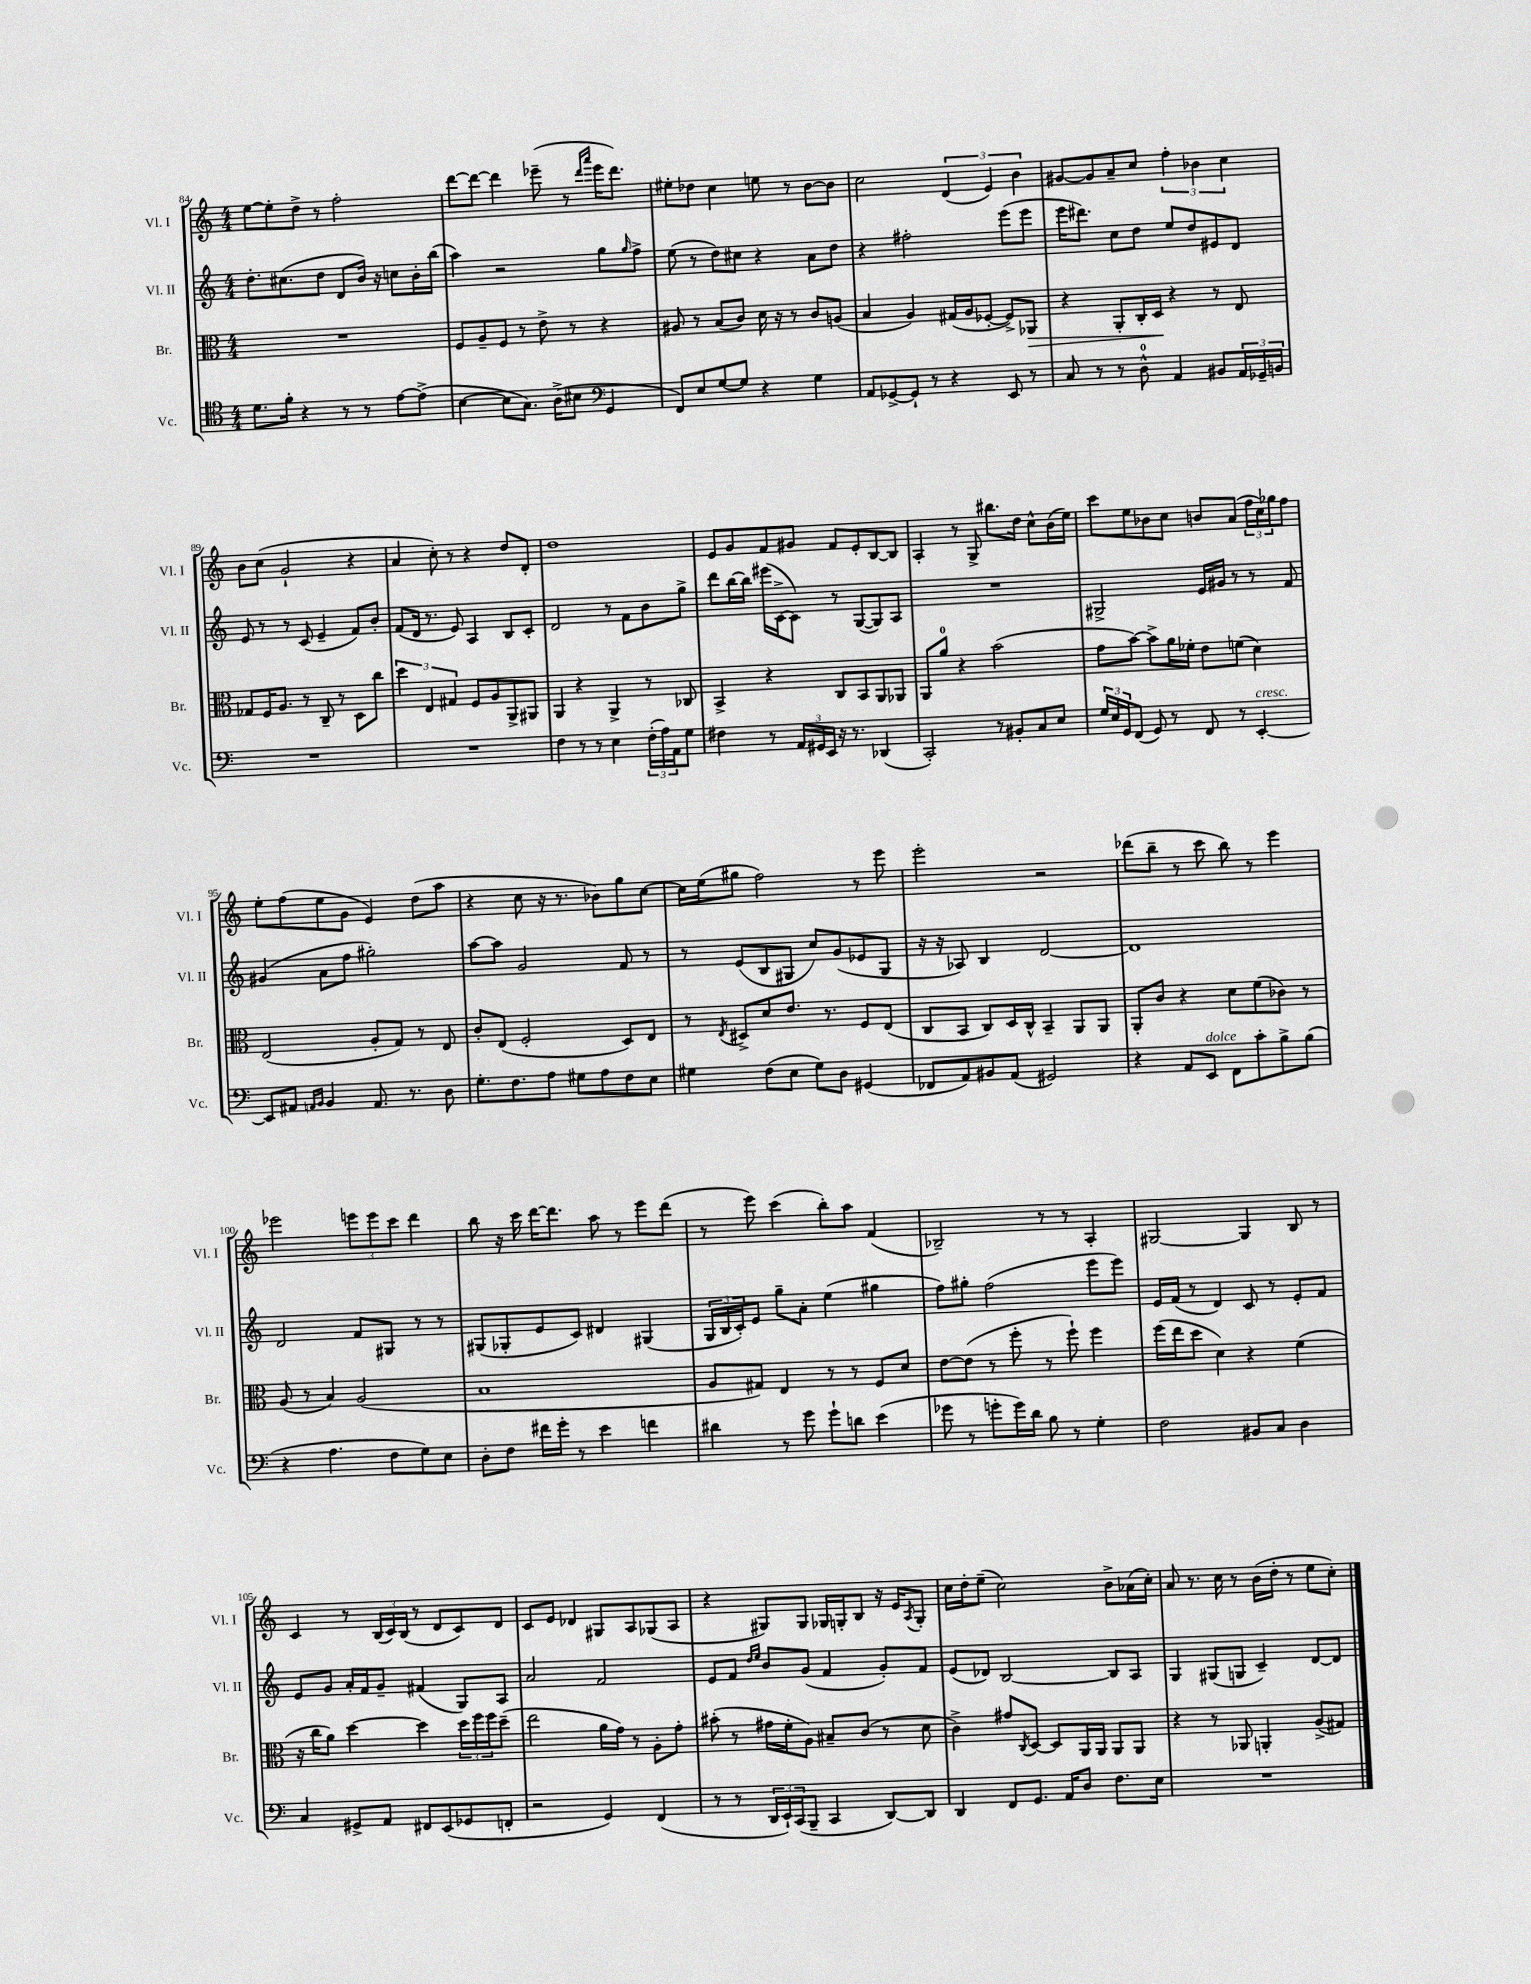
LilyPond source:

<<
\new StaffGroup <<
\new Staff = "s0" \with { instrumentName = "Vl. I" shortInstrumentName = "Vl. I" } {
    \clef treble \key c \major \numericTimeSignature \time 4/4
    e''8~ e''8-. d''8-> r8 f''2-. |
    d'''8~ d'''8~ d'''4 ees'''8--( r8 \grace { d'''16 a'''16 } ees'''16 d'''8.) |
    eis''8-. des''8 c''4 e''8 r8 b'8~ b'8 |
    c''2 \tuplet 3/2 { d'4( e'4) b'4 } |
    gis'8~ gis'8 a'8-- c''8 \tuplet 3/2 { f''4-. bes'4 c''4 } |
    b'8 c''8( g'2-! r4 |
    a'4 c''8-.) r8 r4 d''8 d'8-. |
    d''1 |
    e'8 g'8 f'8 gis'8 f'8 e'8-. b8~ b8 |
    a4-. r8 g8-> bis''8. d''16 c''8-^ b'16( e''16) |
    c'''8 e''8 bes'8 c''8 b'8 a'8( \tuplet 3/2 { f''16 c''16) ges''16 } f''8 |
    e''8-. f''8( e''8 g'8 e'4) d''8( a''8 |
    r4 c''8 r16 r8. bes'8) g''8 c''8~ |
    c''16 e''16( gis''8 f''2) r8 e'''8 |
    e'''2-. r2 |
    des'''8( b''8-- r8 c'''8 b''8) r8 e'''4 |
    ees'''2 \tuplet 3/2 { e'''8 e'''8 c'''8 } d'''4 |
    b''8 r16 c'''16 d'''16~ d'''8. a''8 r8 e'''8 d'''8( |
    r8 e'''8) c'''4( b''8-.) a''8 f'4( |
    bes2--) r8 r8 a4-. |
    gis2~ gis4 b8 r8 |
    c'4 r8 \tuplet 3/2 { b16( c'16) b16( } r8 d'8 c'8) d'8 |
    c'8 e'8 des'4 gis8 a8 ges8( a8 |
    r4 gis8) gis8 ges16 g16-. b8 r16 e'16 \acciaccatura { a8 } g8-. |
    c''16 d''16-. e''8--( c''2) b'8-> aes'16( c''16-.) |
    a'8 r8. c''16 r8 b'16( d''16-. r8 e''8 c''8-.) \bar "|." |
}
\new Staff = "s1" \with { instrumentName = "Vl. II" shortInstrumentName = "Vl. II" } {
    \clef treble \key c \major \numericTimeSignature \time 4/4
    d''8.-. cis''8.( d''8 d'8 b'16) r16 c''8 b'16-. b''16( |
    a''4) r2 g''8 \grace { g''16 } f''8-> |
    e''8( r8 d''8) cis''8 r4 a'8 d''8 |
    r4 fis''2-. e'''8( e'''8 |
    e'''16 dis'''8.) c''8 d''8 e''8 d''8 eis'8 d'8 |
    e'8 r8 r8 c'8( e'4-- f'8) b'8-. |
    f'8( d'16 r8. e'8) a4 b8 c'8-. |
    d'2 r8 f'8 b'8 g''8-> |
    d'''8 b''16~ b''16 eis'''16( c'16~-> c'8) r8 g8~( g8) a8 |
    R1 |
    gis2-> e'16 gis'16 r8 r8 f'8 |
    gis'4( a'8 f''8 gis''2-.) |
    a''8~ a''8 g'2 f'8 r8 |
    r8 e'8( b8 gis8 c''8) g'8( ees'8 gis8 |
    r16 r16 aes8) b4 d'2~ |
    d'1 |
    d'2 f'8 gis8 r8 r8 |
    gis8( ges8-. e'8 c'8) dis'4 gis4( |
    \tuplet 3/2 { g16 b16 c'16-.) } e'8 g''8-- a'8-. e''4( gis''4 |
    f''8) gis''8-. f''2( e'''8 e'''8) |
    e'16 f'16( r8 d'4) c'8 r8 e'8-. f'8 |
    e'8 g'8 a'16-. f'16 g'8-- fis'4( g8) a8 |
    a'2 f'2 |
    e'8 f'8 \grace { d''16 e''16 } b'8 g'8( f'4 g'8-.) f'8 |
    e'8( des'8) b2~ b8 a8 |
    g4 gis8( g8 c'4--) d'8~ d'8 \bar "|." |
}
\new Staff = "s2" \with { instrumentName = "Br." shortInstrumentName = "Br." } {
    \clef alto \key c \major \numericTimeSignature \time 4/4
    R1 |
    f8 a8-- f8 r8 e'8-> r8 r4 |
    ais8 r8 b8( c'8) d'16 r16 r8 c'8 a8( |
    b4 a4) gis16( a16 fes8~-. fes8->) aes,8\> |
    r4 a,8-. c16-. d16\! r4 r8 e8 |
    ges8 f16 a8. r8 c8-- r8 d8 c''8 |
    \tuplet 3/2 { d''4 e4 gis4 } f8 a8 a,8-> ais,8 |
    a,4 r4 a,4-> r8 ces8 |
    b,4-> r4 c8 b,8 a,8 aes,8 |
    a,8 a'8-0 r4 b'2( |
    g'8 b'8~) b'8-> a'16 fes'16-. e'8 f'8( d'4) |
    e2( a8-. g8) r8 e8 |
    c'8-. e8( f2-. d8) e8 |
    r8 \acciaccatura { e8 } dis8-> d'8 e'8. r8. f8 e8( |
    c8 b,8 c8) d16 c16-^ b,4-- a,8 a,8 |
    a,8-. c'8 r4 d'8 f'8( ces'8) r8 |
    a8( r8 b4) a2( |
    b1 |
    a8 gis8) e4 r8 r8 f8 d'8 |
    e'8~ e'8( r8 f''8-. r8 f''8-!) f''4 |
    f''16( e''16 d''8 d'4) r4 f'4( |
    r16 c''16 a'8) d''4~ d''4 \tuplet 3/2 { d''16 f''16 f''16 } d''8--( |
    e''2 a'16 g'16) r8 a8-. g'8-. |
    bis'8-.( r8 gis'16 f'16-. a8) bis8-- c'8( r8 d'8 |
    c'4->) gis'8 \acciaccatura { c8 } d8~ d8 a,16 a,16 a,8 a,8 |
    r4 r8 aes,8 a,4-. a8->( gis8) \bar "|." |
}
\new Staff = "s3" \with { instrumentName = "Vc." shortInstrumentName = "Vc." } {
    \clef tenor \key c \major \numericTimeSignature \time 4/4
    d'8. f'16-. r4 r8 r8 e'8~ e'8->( |
    b4~ b8 g8.) a16->( bis8 \clef bass g,4 |
    f,8) e8 g8~ g8 r4 g4 |
    a,8 ges,8~-> ges,8-! r8 r4 e,8 r8 |
    c8 r8 r8 d8-0-^ a,4 bis,8 \tuplet 3/2 { a,16 ges,16-- b,16 } |
    R1 |
    R1 |
    f4 r8 r8 e4 \tuplet 3/2 { f16-.( a16) a,16 } g8 |
    fis4 r8 \tuplet 3/2 { a,16 gis,16 e,16 } r16 r8. des,4( |
    c,2-.) r8 bis,8-. c8 e8 |
    \tuplet 3/2 { g16 e16 g,16 } f,8( g,8) r8 f,8 r8 e,4~-.^\markup { \italic "cresc." } |
    e,8 ais,8 \grace { a,16 b,16 } b,4 a,8. r8. d8 |
    g8.-. f8. a8 gis8 a8 f8 e8 |
    gis4 f8( e8 gis8) d8 gis,4( |
    fes,8 a,8) bis,8 a,8( gis,2) |
    r4 a,8 e,8^\markup { \italic "dolce" } f,8 c'8-. b8-> b8( |
    r4 a4. f8 g8) e8 |
    d8-. f8 fis'16 g'16-. r8 e'4 f'4 |
    dis'4 r8 g'8 g'8-! d'8 e'4( |
    ges'8 r8 g'8-. g'16) d'16 b8 r8 g4-. |
    f2 bis,8 c8 d4 |
    c4 gis,8-> a,8 fis,8 e,8( ges,8 f,8-. |
    r2 g,4) f,4( |
    r8 r8 \tuplet 3/2 { d,16 e,16-!) c,16( } b,,8-- c,4 d,8~) d,8 |
    d,4 f,8 g,8. a,16 d8 f8. e16 |
    R1 \bar "|." |
}
>>
>>
\layout { \context { \Score currentBarNumber = #84 } }
